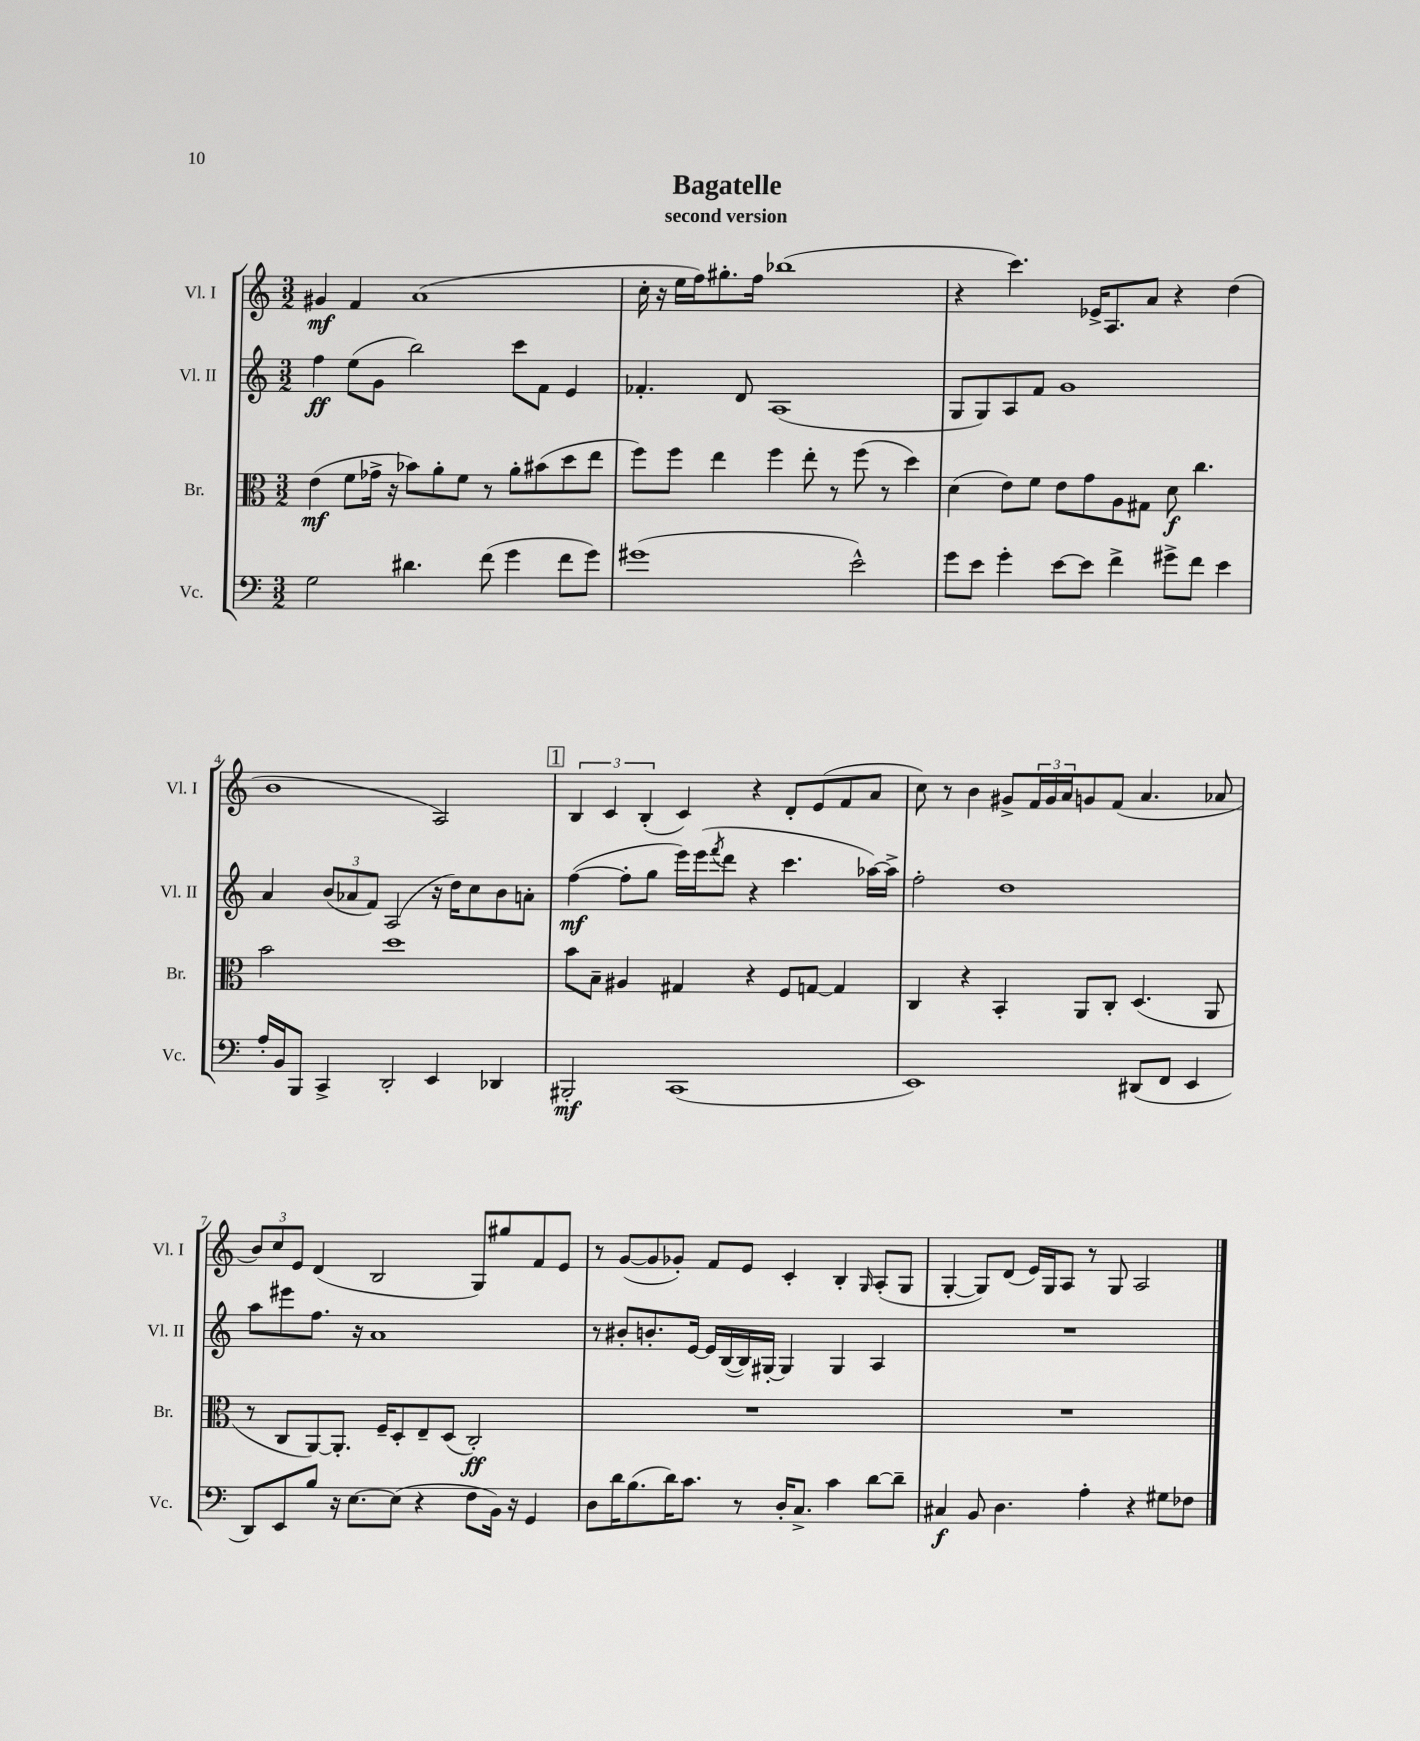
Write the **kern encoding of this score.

**kern	**dynam	**kern	**dynam	**kern	**dynam	**kern	**dynam
*part4	*part4	*part3	*part3	*part2	*part2	*part1	*part1
*staff4	*staff4	*staff3	*staff3	*staff2	*staff2	*staff1	*staff1
*I"Vc.	*	*I"Br.	*	*I"Vl. II	*	*I"Vl. I	*
*I'Vc.	*	*I'Br.	*	*I'Vl. II	*	*I'Vl. I	*
*clefF4	*	*clefC3	*	*clefG2	*	*clefG2	*
*k[]	*	*k[]	*	*k[]	*	*k[]	*
*M3/2	*	*M3/2	*	*M3/2	*	*M3/2	*
=1	=1	=1	=1	=1	=1	=1	=1
2G\	.	(4e\	mf	4ff\	ff	4g#X/	mf
.	.	8f\L	.	(8ee\L	.	4f/	.
.	.	16g-X^\Jk	.	8g\J	.	.	.
.	.	16r	.	.	.	.	.
4.d#X\	.	8b-X\L)	.	2bb\)	.	(1a	.
.	.	8a'\	.	.	.	.	.
.	.	8f\J	.	.	.	.	.
(8f\	.	8r	.	.	.	.	.
4g\	.	8a'\L	.	8ccc\L	.	.	.
.	.	(8b#X\	.	8f\J	.	.	.
8f\L	.	8dd\	.	4e/	.	.	.
8g\J)	.	8ee\J	.	.	.	.	.
=2	=2	=2	=2	=2	=2	=2	=2
(1g#X	.	8ff\L)	.	4.f-X'/	.	16cc'\	.
.	.	.	.	.	.	16r	.
.	.	8ff\J	.	.	.	16ee\LL	.
.	.	.	.	.	.	16ff\J)	.
.	.	4ee\	.	.	.	8.gg#X'\	.
.	.	.	.	8d/	.	.	.
.	.	.	.	.	.	16ff\Jk	.
.	.	4ff\	.	(1A	.	(1bb-X	.
.	.	8ee'\	.	.	.	.	.
.	.	8r	.	.	.	.	.
2e^^\)	.	(8ff\	.	.	.	.	.
.	.	8r	.	.	.	.	.
.	.	4dd\)	.	.	.	.	.
=3	=3	=3	=3	=3	=3	=3	=3
8g\L	.	(4d\	.	8G/L	.	4r	.
8e\J	.	.	.	8G/)	.	.	.
4g'\	.	8e\L)	.	8A/	.	4.ccc\)	.
.	.	8f\J	.	8f/J	.	.	.
[8e\L	.	8e\L	.	1g	.	.	.
8e\J]	.	8g\	.	.	.	16e-X^/KL	.
.	.	.	.	.	.	8.A/	.
4f^\	.	8A\	.	.	.	.	.
.	.	8G#X\J	.	.	.	8a/J	.
8g#X^\L	.	8d\	f	.	.	4r	.
8f\J	.	4.cc\	.	.	.	.	.
4e\	.	.	.	.	.	(4dd\	.
!!LO:LB:g=z
=4	=4	=4	=4	=4	=4	=4	=4
16A'/LL	.	2b\	.	4a/	.	1b	.
16BB/J	.	.	.	.	.	.	.
8BBB/J	.	.	.	.	.	.	.
4CC^/	.	.	.	(12b/L	.	.	.
.	.	.	.	12a-X/	.	.	.
.	.	.	.	12f/J)	.	.	.
2DD'/	.	1dd	.	(2A/	.	.	.
4EE/	.	.	.	16r	.	2A/)	.
.	.	.	.	16dd\KL)	.	.	.
.	.	.	.	8cc\	.	.	.
4DD-X/	.	.	.	8b\	.	.	.
.	.	.	.	8an'\J	.	.	.
!!LO:REH:place=s1:t=1
=5	=5	=5	=5	=5	=5	=5	=5
2BBB#X'/	mf	8b\L	.	([4ff\	mf	6B/	.
.	.	8B~\J	.	.	.	.	.
.	.	.	.	.	.	6c/	.
.	.	4A#X/	.	8ff'\L]	.	.	.
.	.	.	.	.	.	(6B'/	.
.	.	.	.	8gg\J	.	.	.
(1CC	.	4G#X/	.	16eee\LL)	.	4c/)	.
.	.	.	.	(16eee\J	.	.	.
.	.	.	.	8qfff/	.	.	.
.	.	.	.	8ddd\J	.	.	.
.	.	4r	.	4r	.	4r	.
.	.	8F/L	.	4.ccc\	.	8d'/L	.
.	.	[8Gn/J	.	.	.	(8e/	.
.	.	4G/]	.	.	.	8f/	.
.	.	.	.	[16aa-X\LL)	.	8a/J	.
.	.	.	.	16aa-^\JJ]	.	.	.
=6	=6	=6	=6	=6	=6	=6	=6
1EE)	.	4C/	.	2ff'\	.	8cc\)	.
.	.	.	.	.	.	8r	.
.	.	4r	.	.	.	4b\	.
.	.	4BB'/	.	1dd	.	8g#X^/L	.
.	.	.	.	.	.	24f/L	.
.	.	.	.	.	.	24g#/	.
.	.	.	.	.	.	24a/J	.
.	.	8AA/L	.	.	.	8gn/	.
.	.	8C'/J	.	.	.	(8f/J	.
(8DD#X/L	.	(4.D/	.	.	.	4.a/	.
8FF/J	.	.	.	.	.	.	.
4EE/	.	.	.	.	.	.	.
.	.	8AA/	.	.	.	8a-X/	.
!!LO:LB:g=z
=7	=7	=7	=7	=7	=7	=7	=7
8DD/L)	.	8r	.	8aa\L	.	12b/L)	.
.	.	.	.	.	.	12cc/	.
8EE/	.	8C/L	.	8eee#X\	.	.	.
.	.	.	.	.	.	12e/J	.
8B/J	.	[8AA/)	.	8.ff\J	.	(4d/	.
16r	.	8.AA'/J]	.	.	.	.	.
[8.E\L	.	.	.	16r	.	.	.
.	.	.	.	1a	.	2B/	.
.	.	16F~/KL	.	.	.	.	.
(8E\J]	.	8D'/	.	.	.	.	.
4r	.	8E~/	.	.	.	.	.
.	.	(8D/J	.	.	.	.	.
8F\L	.	2C'/)	ff	.	.	8G/L)	.
16BB\Jk)	.	.	.	.	.	8gg#X/	.
16r	.	.	.	.	.	.	.
4GG/	.	.	.	.	.	8f/	.
.	.	.	.	.	.	8e/J	.
=8	=8	=8	=8	=8	=8	=8	=8
8D\L	.	1.r	.	8r	.	8r	.
16d\K	.	.	.	8b#X'/L	.	([8g/L	.
(8.B\	.	.	.	.	.	.	.
.	.	.	.	8.bn'/	.	8g/]	.
16d\K)	.	.	.	.	.	8g-X'/J)	.
8.c\J	.	.	.	[16e/Jk	.	.	.
.	.	.	.	16e/LL]	.	8f/L	.
.	.	.	.	([16B/	.	.	.
8r	.	.	.	16B/])	.	8e/J	.
.	.	.	.	[16G#X'/JJ	.	.	.
16D'/KL	.	.	.	4G#/]	.	4c'/	.
8.C^/J	.	.	.	.	.	.	.
4c\	.	.	.	4G#/	.	4B'/	.
.	.	.	.	.	.	16qqG/	.
[8d\L	.	.	.	4A/	.	(8A'/L	.
8d~\J]	.	.	.	.	.	8G/J	.
=9	=9	=9	=9	=9	=9	=9	=9
4C#X/	f	1.r	.	1.r	.	[4G'/	.
8BB/	.	.	.	.	.	8G/L])	.
4.D\	.	.	.	.	.	(8d/J	.
.	.	.	.	.	.	16e/LL)	.
.	.	.	.	.	.	16G/J	.
.	.	.	.	.	.	8A/J	.
4A'\	.	.	.	.	.	8r	.
.	.	.	.	.	.	8G/	.
4r	.	.	.	.	.	2A/	.
8G#X\L	.	.	.	.	.	.	.
8F-X\J	.	.	.	.	.	.	.
==	==	==	==	==	==	==	==
*-	*-	*-	*-	*-	*-	*-	*-
